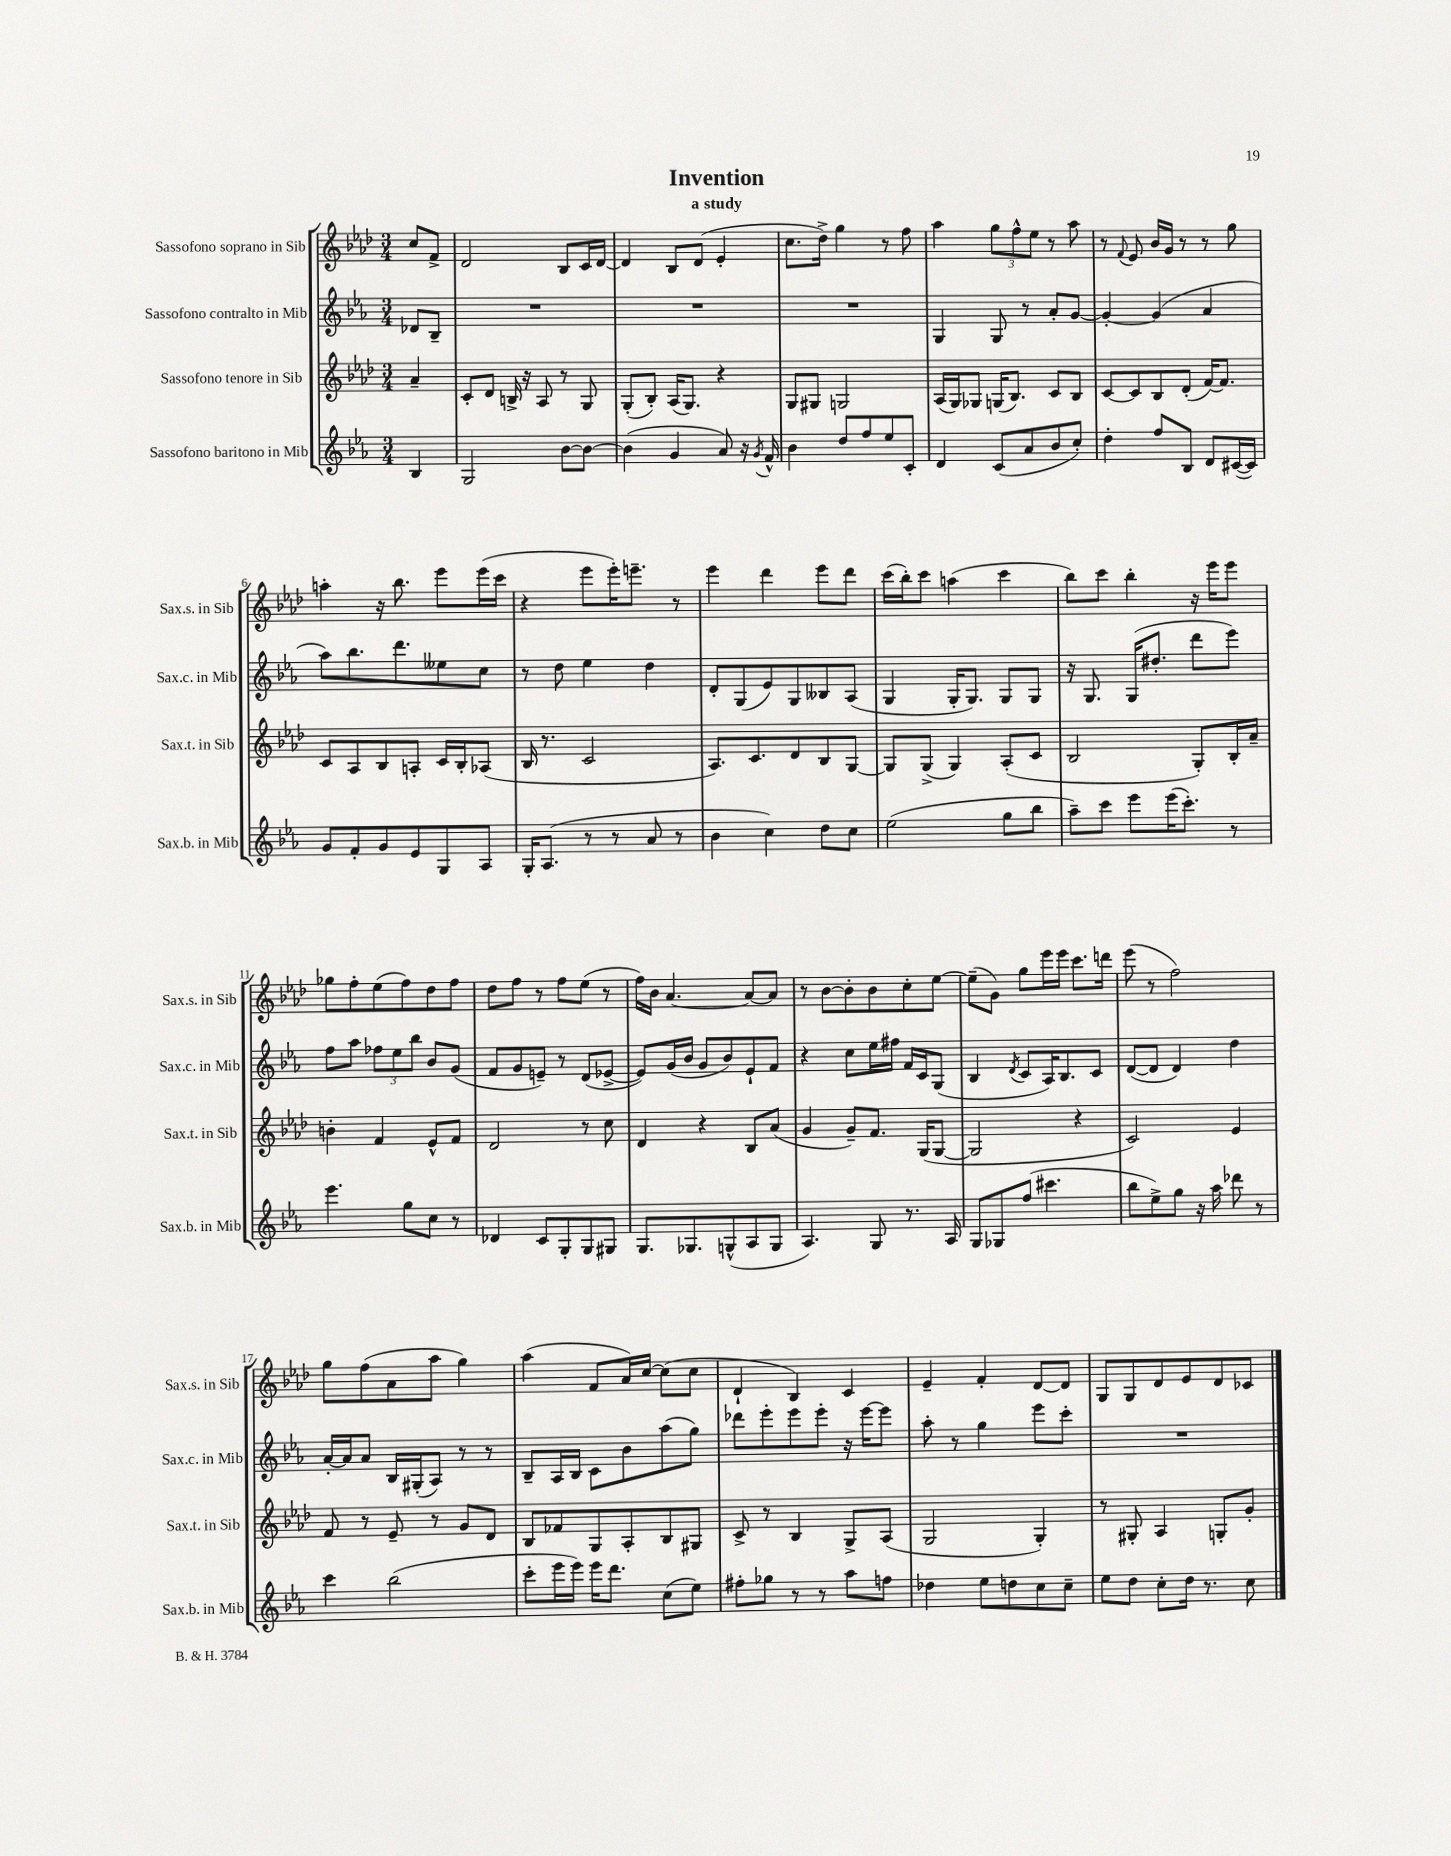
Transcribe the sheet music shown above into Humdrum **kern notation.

**kern	**kern	**kern	**kern
*part4	*part3	*part2	*part1
*staff4	*staff3	*staff2	*staff1
*I"Sassofono baritono in Mib	*I"Sassofono tenore in Sib	*I"Sassofono contralto in Mib	*I"Sassofono soprano in Sib
*I'Sax.b. in Mib	*I'Sax.t. in Sib	*I'Sax.c. in Mib	*I'Sax.s. in Sib
*clefG2	*clefG2	*clefG2	*clefG2
*k[b-e-a-]	*k[b-e-a-d-]	*k[b-e-a-]	*k[b-e-a-d-]
*M3/4	*M3/4	*M3/4	*M3/4
=	=	=	=
4B-/	4a-~/	8d-X/L	8cc/L
.	.	8B-~/J	8f^/J
=1	=1	=1	=1
2G/	8c'/L	2.r	2d-/
.	8d-/J	.	.
.	16Bn^/	.	.
.	16r	.	.
.	8A-/	.	.
[8b-\L	8r	.	8B-/L
8b-\J_	8G/	.	16c/L
.	.	.	[16d-/JJ
=2	=2	=2	=2
(4b-\]	(8G'/L	2.r	4d-/]
.	8B-'/J)	.	.
4g/	(16A-/KL	.	8B-/L
.	8.G/J)	.	.
.	.	.	(8d-/J
8a-/)	4r	.	4e-'/
16r	.	.	.
8qg/	.	.	.
16f^^/	.	.	.
=3	=3	=3	=3
4b-\	8G/L	2.r	8.cc\L
.	8G#X/J	.	.
.	.	.	16dd-^\Jk)
8dd/L	2Gn/	.	4gg\
8ff/	.	.	.
8ee-/	.	.	8r
8c'/J	.	.	8ff\
=4	=4	=4	=4
4d/	(16A-/LL	4G/	4aa-\
.	16G/J)	.	.
.	8G-X/J	.	.
(8c/L	(16Gn/KL	8G/	12gg\L
.	8.B-/J)	.	.
.	.	.	12ff^^\
8a-/	.	8r	.
.	.	.	12ee-\J
8b-/	8c/L	8a-'/L	8r
8cc'/J)	8B-/J	[8g/J	8aa-\
=5	=5	=5	=5
4dd'\	[8c/L	4g'/_	8r
.	.	.	8qqf/
.	8c/]	.	8e-/
8ff/L	8B-/	(4g/]	16b-/LL
.	.	.	16g/JJ
8B-/J	(8d-'/J	.	8r
8d/L	[16f/KL)	4a-/	8r
.	8.f/J]	.	.
([16c#X/L	.	.	8gg\
16c#/JJ])	.	.	.
!!LO:LB:g=z
=6	=6	=6	=6
8g/L	8c/L	8aa-\L)	4aan'\
8f'/	8A-/	8.bb-\	.
8g/	8B-/	.	16r
.	.	8.ddd\	8.bb-\
8e-/	8An'/J	.	.
8G/	16c/LL	8ee--X\	8eee-\L
.	16B-'/J	.	.
8A-/J	(8A-X/J	8cc\J	(16eee-\L
.	.	.	16ccc\JJ
=7	=7	=7	=7
16G'/KL	16B-/	8r	4r
(8.A-/J	8.r	.	.
.	.	8dd\	.
8r	2c/	4ee-\	8eee-\L
8r	.	.	16eee-'\K)
.	.	.	8.eeen~\J
8a-/	.	4dd\	.
8r	.	.	8r
=8	=8	=8	=8
4b-\	8.A-/L)	8d'/L	4eee-\
.	.	(8G/	.
.	8.c/	.	.
4cc\)	.	8e-/)	4ddd-\
.	8d-/	8G/	.
8dd\L	8B-/	8B--X/	8eee-\L
8cc\J	[8G/J	(8A-/J	8ddd-\J
=9	=9	=9	=9
(2ee-\	8G/L]	4G/	(16ccc\LL
.	.	.	16bb-'\J)
.	(8G^/J	.	8ccc\J
.	4G/)	16G'/KL	(4aan\
.	.	8.G/J)	.
8gg\L	(8A-'/L	8G/L	4ccc\
8bb-\J	8c/J	8G/J	.
=10	=10	=10	=10
8aa-~\L)	2B-/	16r	8bb-\L)
.	.	8.G/	.
8ccc\J	.	.	8ccc\J
8eee-\L	.	(16G/KL	4bb-'\
.	.	8.dd#X'/J	.
(16eee-\K	.	.	.
8.ccc'\J)	.	.	.
.	8G'/L)	8ddd\L	16r
.	.	.	16eee-\KL
8r	16B-'/L	8eee-\J)	8eee-\J
.	16a-~/JJ	.	.
!!LO:LB:g=z
=11	=11	=11	=11
4.eee-\	4bn'\	8ff\L	8gg-X\L
.	.	8aa-\J	8ff'\
.	4f/	12ff-X\L	(8ee-\
.	.	12ee-\	.
8gg\L	.	.	8ff\)
.	.	12bb-\J	.
8cc\J	8e-^^/L	8b-/L	8dd-\
8r	8f/J	(8g/J	8ff\J
=12	=12	=12	=12
4d-X/	2d-/	8f/L	8dd-\L
.	.	8g/	8ff\J
8c/L	.	8en~/J)	8r
8G'/	.	8r	8ff\L
8G/	8r	(8d/L	(8ee-\J
8G#X/J	8cc\	[8e-X^/J	8r
=13	=13	=13	=13
8.G/L	4d-/	8e-/L])	16ff\LL)
.	.	.	16b-\JJ
.	.	(16g/L	[4.a-/
8.G-X/	.	16b-/JJ	.
.	4r	8g/L	.
(8Gn^^/	.	8b-/)	.
8A-/	8B-/L	8e-`/	8a-/L_
8G/J	(8a-/J	8f/J	8a-/J]
=14	=14	=14	=14
4.A-/)	4g/	4r	8r
.	.	.	[8b-\L
.	8g~/L)	8cc\L	8b-'\]
8G/	8.f/J	16ee-\L	8b-\
.	.	16ff#X\JJ	.
8.r	.	16f/LL	8cc'\
.	(16G/KL	16c/J	.
.	[8G/J	(8G/J	[8ee-\J
16A-/	.	.	.
=15	=15	=15	=15
8G/L	2G/]	4B-/	(8ee-~\L]
8G-X/	.	.	8g\J)
.	.	8qd/	.
(8ff/J	.	8c/L	8gg\L
4.ccc#X\	.	16A-/K)	16eee-\L
.	.	8.B-/	16eee-\JJ
.	4r	.	8.ccc\L
.	.	8c/J	.
.	.	.	16dddn\Jk
=16	=16	=16	=16
8bb-\L	2c/)	([8d/L	(8eee-\
8ee-^\)	.	8d/J]	8r
8gg\J	.	4d/)	2ff\)
16r	.	.	.
16aa-\	.	.	.
8ddd-X\	4e-/	4dd\	.
8r	.	.	.
!!LO:LB:g=z
=17	=17	=17	=17
4ccc\	8f/	[16a-'/LL	8gg\L
.	.	16a-/J]	.
.	8r	8a-/J	(8ff\
(2bb-\	8e-~/	16B-/LL	8a-\
.	.	(16G#X'/J	.
.	8r	8A-/J)	8aa-\J
.	8g/L	8r	4gg\)
.	8d-/J	8r	.
=18	=18	=18	=18
8ccc'\L	8B-/L	8B-~/L	(4aa-\
16eee-\L	8f-X/	16A-/L	.
16eee-\JJ)	.	16B-/JJ	.
16eee-\KL	8G/	8c\L	8f/L
8.ddd\J	.	.	.
.	8A-'/	8b-\	16a-/L)
.	.	.	[16cc/JJ
(8cc\L	8B-/	(8aa-\	(8cc\L]
8ee-\J)	8G#X/J	8gg\J)	8cc\J
=19	=19	=19	=19
8ff#X'\L	8c^/	8ddd-X\L	4d-`/
8gg-X\J	8r	8eee-'\	.
8r	4B-/	8eee-\	4B-/)
8r	.	8eee-'\J	.
8aa-\L	8G^/L	16r	4c/
.	.	[16eee-\KL	.
8ffn\J	(8A-/J	8eee-\J]	.
=20	=20	=20	=20
4dd-X\	2G/	8aa-'\	4e-~/
.	.	8r	.
8ee-\L	.	4gg\	4f'/
8ddn\	.	.	.
8cc\	4G'/)	8eee-\L	[8d-/L
8cc~\J	.	8ccc'\J	8d-/J]
=21	=21	=21	=21
8ee-\L	8r	2.r	8G/L
8dd\J	8G#X'/	.	8G/
8cc'\L	4A-/	.	8d-/
16dd\Jk	.	.	8e-/
8.r	.	.	.
.	8Gn'/L	.	8d-/
8cc\	8g'/J	.	8c-X/J
==	==	==	==
*-	*-	*-	*-
